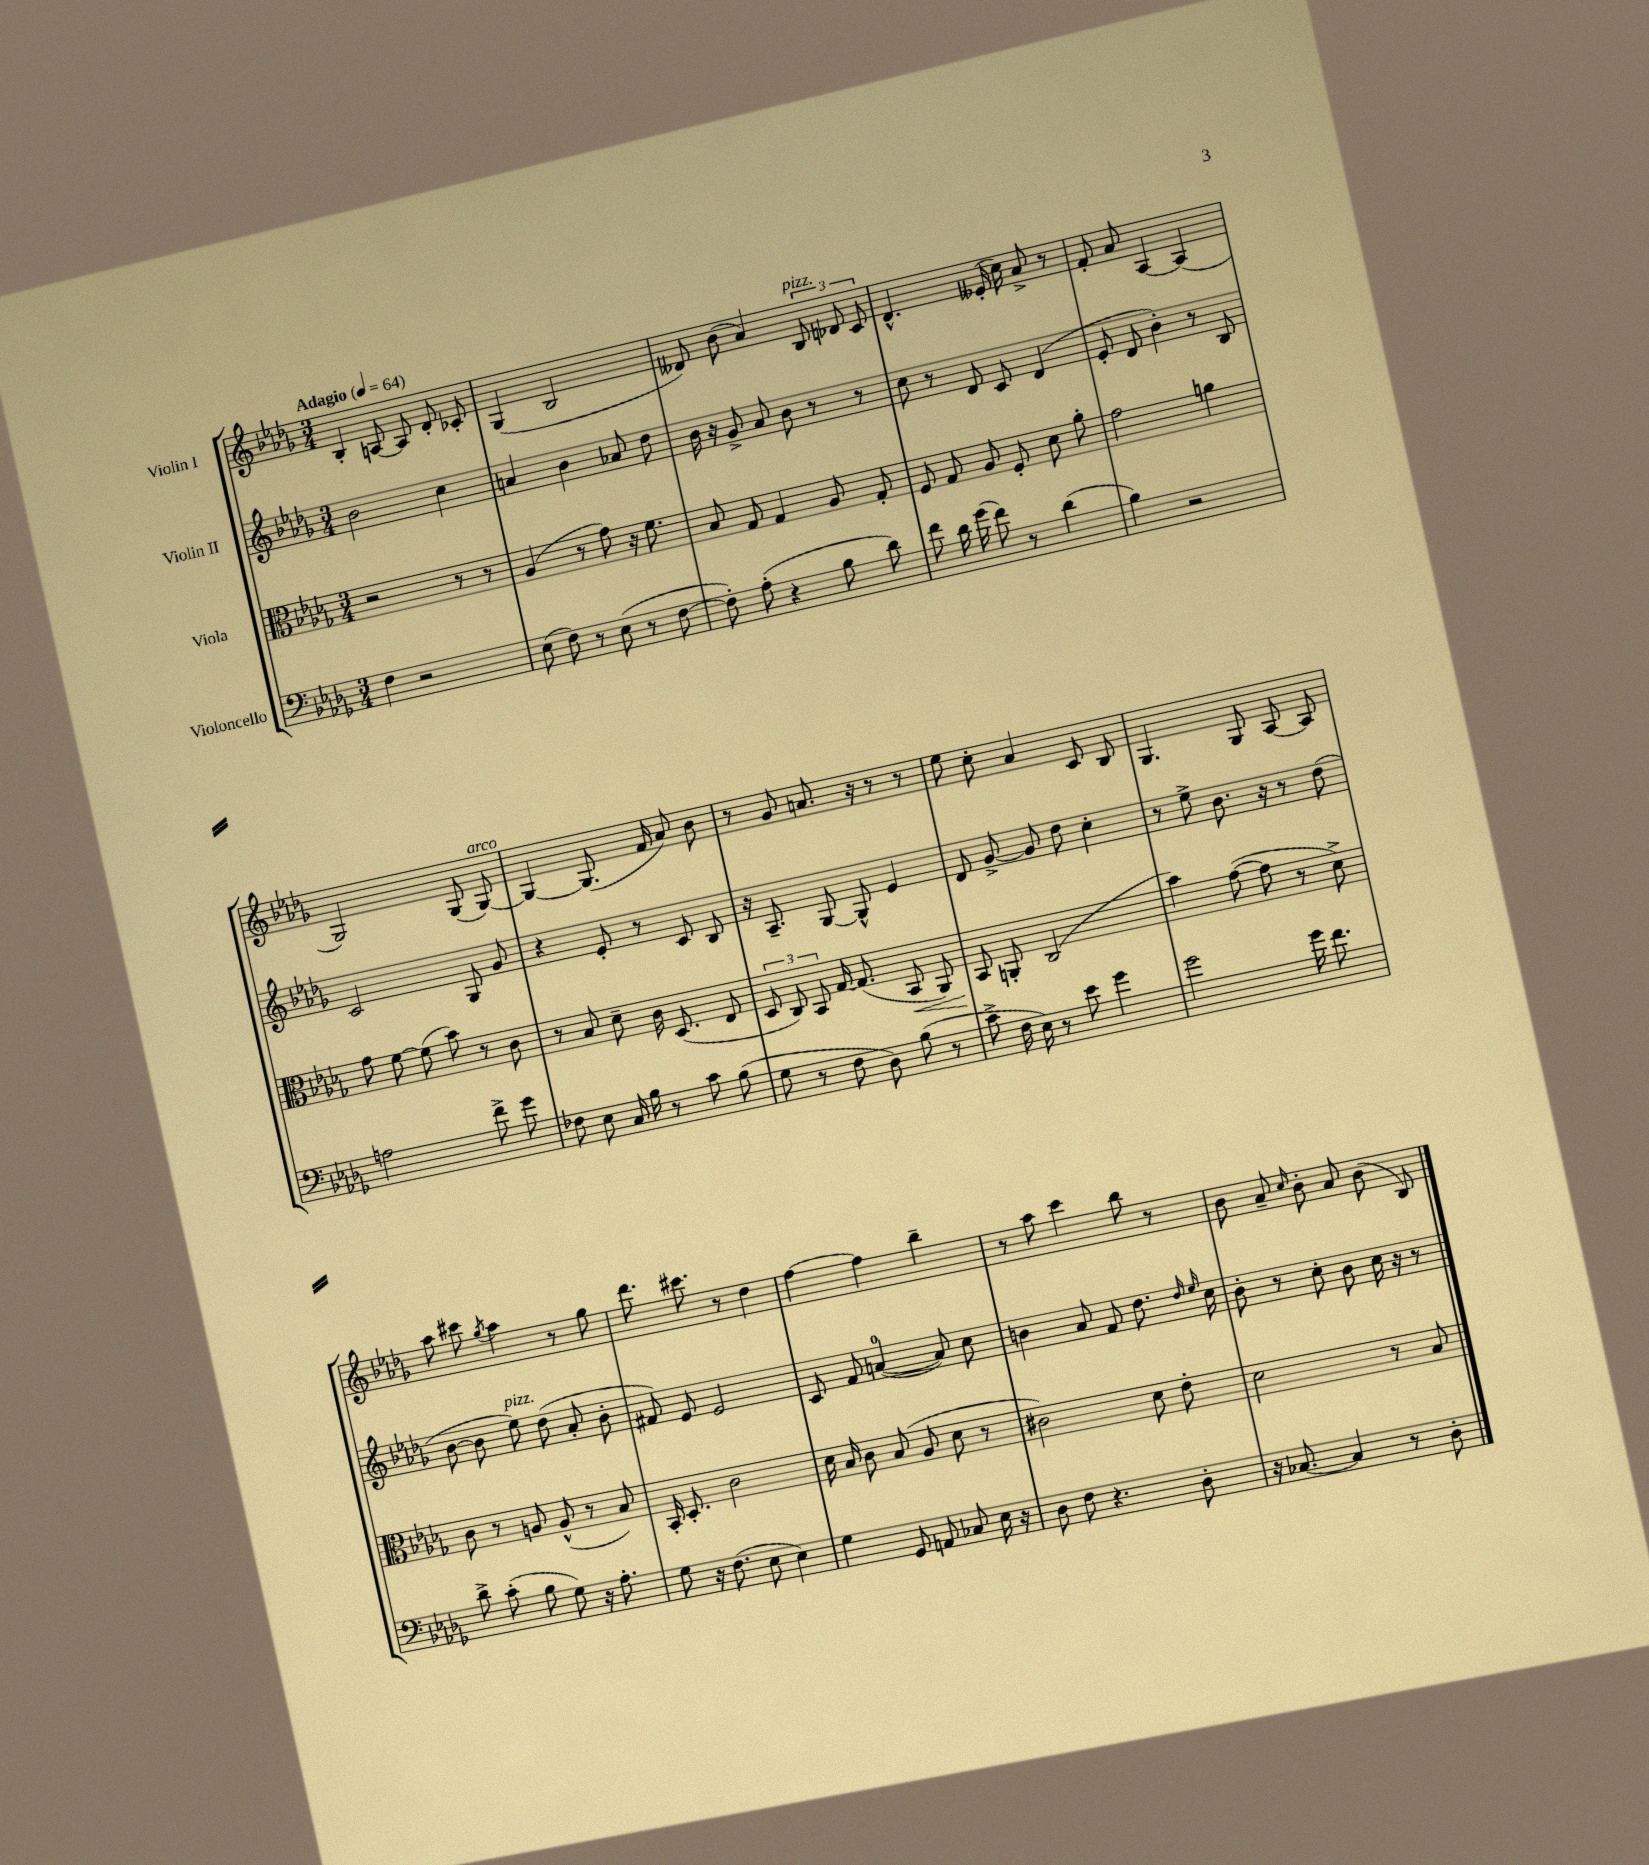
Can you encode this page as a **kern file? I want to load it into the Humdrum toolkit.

**kern	**kern	**dynam	**kern	**kern
*part4	*part3	*part3	*part2	*part1
*staff4	*staff3	*staff3	*staff2	*staff1
*I"Violoncello	*I"Viola	*	*I"Violin II	*I"Violin I
*clefF4	*clefC3	*	*clefG2	*clefG2
*k[b-e-a-d-g-]	*k[b-e-a-d-g-]	*	*k[b-e-a-d-g-]	*k[b-e-a-d-g-]
*M3/4	*M3/4	*	*M3/4	*M3/4
*MM64	*MM64	*	*MM64	*MM64
=1	=1	=1	=1	=1
!	!	!	!	!LO:TX:a:B:t=Adagio
4F\	2r	.	2b-\	4B-'/
2r	.	.	.	[8An/
.	.	.	.	8A/]
.	8r	.	4cc\	8d-'/
.	8r	.	.	8c-X'/
=2	=2	=2	=2	=2
(8E-\	(4A-/	.	4an/	(4G-/
8F\)	.	.	.	.
8r	8r	.	4b-\	2B-/
(8E-\	8g-\)	.	.	.
8r	16r	.	8a-X/	.
.	8.f\	.	.	.
[8F\	.	.	8dd-\	.
=3	=3	=3	=3	=3
8F'\])	8B-/	.	16b-\	8d--X/)
.	.	.	16r	.
(8A-'\	8G-/	.	8g-^/	(8b-\
4r	4G-/	.	8a-/	4a-/)
.	.	.	8b-\	.
!	!	!	!	!LO:TX:a:i:t=pizz.
8B-\	8A-/	.	8r	12B-/
.	.	.	.	12d-X/
8d-\)	8G-'/	.	8r	.
.	.	.	.	12c/
=4	=4	=4	=4	=4
8f\	8F/	.	8cc\	4.d-^^/
16d-\	8G-/	.	8r	.
(16g-\	.	.	.	.
8f\)	8A-/	.	8d-/	.
8r	8F'/	.	8c/	(16e--X'/
.	.	.	.	16cc\)
(4d-\	8d-\	.	(4d-/	8a-^/
.	8a-'\	.	.	8r
=5	=5	=5	=5	=5
4B-\)	2g-\	.	8e-'/	8f'/
.	.	.	8d-/	8a-/
2r	.	.	4b-'\)	[4A-/
.	4an\	.	8r	(4A-/]
.	.	.	8B-/	.
!!LO:LB:g=z
=6	=6	=6	=6	=6
2An\	8g-\	.	2c/	2G-/)
.	[8f\	.	.	.
.	(8f\]	.	.	.
.	8b-\)	.	.	.
8f^\	8r	.	8G-/	(8G-/
!	!	!	!	!LO:TX:a:i:t=arco
8g-\	8c\	.	8g-/	[8G-/)
=7	=7	=7	=7	=7
8F-X\	8r	.	4r	4G-/_
8E-\	8B-/	.	.	.
16C/	8d-~\	.	8e-'/	(8.G-/]
16B-\	.	.	.	.
8r	16c\	.	8r	.
.	(8.D-/	.	.	16f/
8c\	.	.	8c/	8a-/)
(8B-\	8E-/	.	8B-/	8b-\
=8	=8	=8	=8	=8
8G-\	12D-/	.	16r	8r
.	.	.	8.A-~/	.
.	12C/)	.	.	.
8r	.	.	.	8g-/
.	12BB-/	.	.	.
8F\	[16G-/	.	[8G-/	8.an/
.	(8.G-/]	.	.	.
8D-\)	.	.	8G-^^/]	.
.	.	.	.	16r
!	!	!LO:HP:b	!	!
(8B-\	8BB-/	<	4e-/	8r
8r	8AA-/)	.	.	8r
=9	=9	=9	=9	=9
8c^\	8BB-/	.	8d-/	8ee-\
16F\	8AAn'/	[	[8g-^/	8cc'\
16E-\)	.	.	.	.
8r	(2C/	.	8g-/]	4a-/
8e-\	.	.	8dd-\	.
4g-\	.	.	4cc'\	8c/
.	.	.	.	8B-/
=10	=10	=10	=10	=10
2g-\	4b-\)	.	8r	4.G-/
.	.	.	8ee-^\	.
.	([8g-\	.	8.b-\	.
.	8g-\]	.	.	8G-/
.	.	.	16r	.
16g-\	8r	.	8r	[8A-/
8.f\	.	.	.	.
.	8d-^\)	.	(8dd-\	8A-/]
!!LO:LB:g=z
=11	=11	=11	=11	=11
8d-^\	8c\	.	[8b-\	8aa-\
(8c'\	8r	.	8b-\]	8ccc#X\
.	.	.	.	8qgg-/
!	!	!	!LO:TX:a:i:t=pizz.	!
8B-\	8An/	.	8ee-\)	4aa-\
8G-\)	(8A^^/	.	(8dd-\	.
16r	8r	.	8a-'/	8r
8.A-'\	.	.	.	.
.	8B-/)	.	8b-'\	8gg-\
=12	=12	=12	=12	=12
8G-\	16BB-'/	.	8f#X/)	8.ddd-\
.	8.D-'/	.	.	.
16r	.	.	8e-/	.
(8.F\	.	.	.	8.ccc#X\
.	2c\	.	2e-/	.
8E-\	.	.	.	8r
4E-\)	.	.	.	4dd-\
=13	=13	=13	=13	=13
4G-\	16d-\	.	8c/	[4ff\
.	16B-/	.	.	.
.	8c\	.	8f/	.
8GG-/	(8B-/	.	([4an/	4ff\]
8AAn/	8A-/	.	.	.
8C-X/	8d-\	.	8a/])	4bb-~\
16E-\	8r	.	8cc\	.
16r	.	.	.	.
=14	=14	=14	=14	=14
8D-\	2c#X\)	.	4bn\	8r
8F\	.	.	.	8aa-\
4.r	.	.	8a-/	4ccc\
.	.	.	8f/	.
.	8d-\	.	8.dd-\	8bb-\
8D-'\	8e-'\	.	.	8r
.	.	.	16qqdd-/	.
.	.	.	16qqee-/	.
.	.	.	16cc\	.
=15	=15	=15	=15	=15
16r	2d-\	.	8b-'\	8b-\
[8.C-X/	.	.	.	.
.	.	.	8r	8a-~/
.	.	.	.	16qqcc/
4C-/]	.	.	8cc'\	8b-'\
.	.	.	8b-\	8a-/
8r	8r	.	16cc\	(8b-\
.	.	.	16r	.
8D-'\	8B-/	.	8r	8B-/)
==	==	==	==	==
*-	*-	*-	*-	*-
